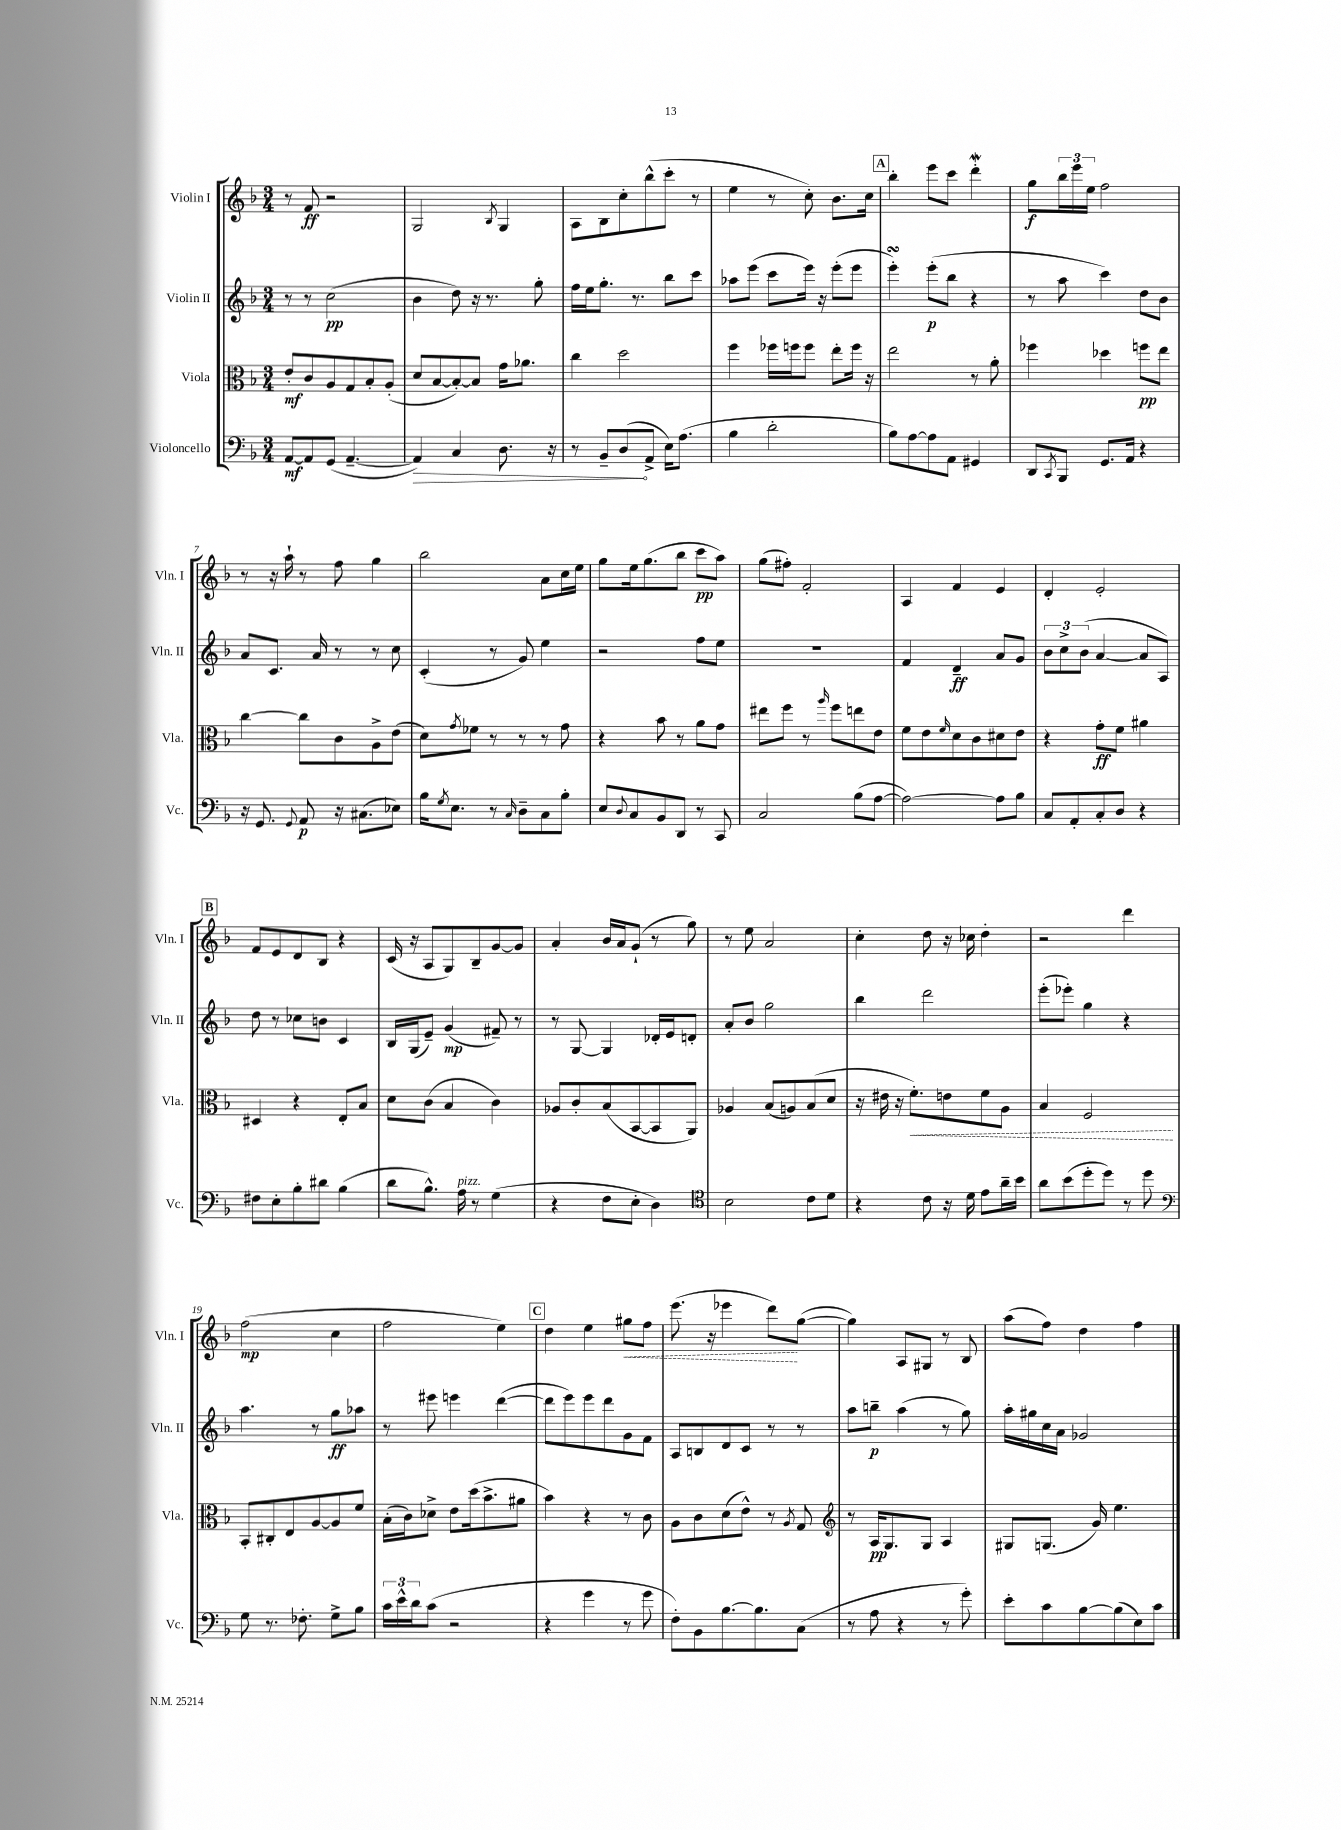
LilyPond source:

<<
\new StaffGroup <<
\new Staff = "s0" \with { instrumentName = "Violin I" shortInstrumentName = "Vln. I" } {
    \clef treble \key f \major \numericTimeSignature \time 3/4
    r8 f'8\ff r2 |
    g2 \acciaccatura { bes8 } g4 |
    a8 bes8 c''8-. bes''8-^( c'''8-. r8 |
    e''4 r8 c''8-.) bes'8. c''16 |
    \mark \markup { \box "A" } bes''4-. e'''8 c'''8 d'''4-.\mordent |
    g''8\f \tuplet 3/2 { bes''16 e'''16 e''16 } f''2 |
    r8 r16 a''16-! r8 f''8 g''4 |
    bes''2 a'8 c''16 e''16 |
    g''8 e''16 g''8.( bes''8 c'''8\pp a''8) |
    g''8( fis''8-.) f'2-. |
    a4 f'4 e'4 |
    d'4-. e'2-. |
    \mark \markup { \box "B" } f'8 e'8 d'8 bes8 r4 |
    c'16( r16 a8 g8) bes8-- g'8~ g'8 |
    a'4-. bes'16 a'16 g'8-!( r8 g''8) |
    r8 e''8 a'2 |
    c''4-. d''8 r16 ces''16 d''4-. |
    r2 d'''4 |
    f''2\mp( c''4 |
    f''2 e''4) |
    \mark \markup { \box "C" } d''4 e''4 \once \override Hairpin.style = #'dashed-line gis''8\< f''8 |
    e'''8.( r16 ees'''4 d'''8\!) g''8~( |
    g''4) a8 gis8 r8 bes8 |
    a''8( f''8) d''4 f''4 \bar "|." |
}
\new Staff = "s1" \with { instrumentName = "Violin II" shortInstrumentName = "Vln. II" } {
    \clef treble \key f \major \numericTimeSignature \time 3/4
    r8 r8 c''2\pp( |
    bes'4 d''8) r16 r8. g''8-. |
    f''16 e''16 g''8.-. r8. bes''8 c'''8 |
    aes''8 e'''8( c'''8 e'''16) r16 e'''8-.( e'''8 |
    \mark \markup { \box "A" } e'''4-.\turn) e'''8-.\p( bes''8 r4 |
    r8 a''8 c'''4) d''8 bes'8 |
    a'8 c'8. a'16 r8 r8 c''8 |
    c'4-.( r8 g'8) e''4 |
    r2 f''8 e''8 |
    R2. |
    f'4 d'4--\ff a'8 g'8 |
    \tuplet 3/2 { bes'8 c''8-> bes'8( } a'4~ a'8 a8) |
    \mark \markup { \box "B" } d''8 r8 ces''8 b'8 c'4 |
    bes16 g16( e'8--) g'4\mp( fis'8--) r8 |
    r8 g8~ g4 des'16-. e'16 d'8-. |
    a'8-. bes'8 g''2 |
    bes''4 d'''2 |
    e'''8-.( ees'''8-.) g''4 r4 |
    a''4. r8 g''8\ff aes''8 |
    r8 eis'''8 e'''4 d'''4~( |
    \mark \markup { \box "C" } d'''8 e'''8) e'''8 d'''8 g'8 f'8 |
    a8 b8 d'8 c'8 r8 r8 |
    a''8 b''8--\p a''4( r8 g''8) |
    a''16-. gis''16 c''16 a'16 ges'2 \bar "|." |
}
\new Staff = "s2" \with { instrumentName = "Viola" shortInstrumentName = "Vla." } {
    \clef alto \key f \major \numericTimeSignature \time 3/4
    e'8-.\mf c'8 a8 g8 bes8-. a8-.( |
    d'8 bes8~ bes8~-.) bes8 g'16 aes'8. |
    c''4 d''2 |
    f''4 fes''16 f''16 f''8 e''8-. f''16 r16 |
    \mark \markup { \box "A" } e''2 r8 a'8-. |
    fes''4 des''4 f''8\pp e''8 |
    c''4~ c''8 c'8 a8-> e'8( |
    d'8) \acciaccatura { g'8 } fes'8 r8 r8 r8 g'8 |
    r4 bes'8 r8 a'8 g'8 |
    eis''8 f''8 r8 \grace { a''16 } f''8 e''8 e'8 |
    f'8 e'8 \grace { f'16 } d'8 c'8 dis'8 e'8 |
    r4 g'8-.\ff f'8 ais'4 |
    \mark \markup { \box "B" } dis4 r4 e8-. bes8 |
    d'8 c'8( bes4 c'4) |
    aes8 c'8-. bes8( bes,8~ bes,8 a,8) |
    aes4 bes8( a8) bes8( d'8 |
    r16 eis'16 r16 \once \override Hairpin.style = #'dashed-line f'8.-.\<) e'8 f'8 a8 |
    bes4 f2\! |
    bes,8-. cis8-. e8 a8~ a8 f'8 |
    bes16-.( c'16) des'8-> e'8 d''16( bes'8.-> ais'8 |
    \mark \markup { \box "C" } bes'4) r4 r8 c'8 |
    a8 c'8 d'8( e'8-^) r8 \acciaccatura { a8 } g8 |
    \clef treble r8 a16\pp g8. g8 a4 |
    gis8 g8.( g'16) e''4. \bar "|." |
}
\new Staff = "s3" \with { instrumentName = "Violoncello" shortInstrumentName = "Vc." } {
    \clef bass \key f \major \numericTimeSignature \time 3/4
    a,8~\mf a,8 g,8( a,4.~-- |
    \once \override Hairpin.circled-tip = ##t a,4\>) c4 d8. r16 |
    r8 bes,8-- d8\!( a,8-> e16) a8.( |
    bes4 d'2-. |
    \mark \markup { \box "A" } bes8) a8~ a8 a,8 gis,4 |
    d,8 \acciaccatura { c,8 } bes,,8 g,8. a,16 r4 |
    r16 g,8. \appoggiatura { g,8 } a,8\p r16 cis8.( ees8) |
    bes16 \acciaccatura { g8 } e8. r8 \grace { c16 } d8-- c8 bes8-. |
    e8 \appoggiatura { d8 } c8 bes,8 d,8 r8 c,8 |
    c2 bes8( a8~ |
    a2~) a8 bes8 |
    c8 a,8-. c8-. d8 r4 |
    \mark \markup { \box "B" } fis8 e8-. bes8-. dis'8 bes4( |
    d'8 bes8.-^) a16^\markup { \italic "pizz." } r8 g4( |
    r4 f8 e8-. d4) |
    \clef tenor bes2 c'8 d'8 |
    r4 c'8 r16 d'16 e'8 a'16-- bes'16 |
    a'8 bes'8( d''8-. d''8) r8 d''8 |
    \clef bass g8 r8. fes8.-. g8-> bes8 |
    \tuplet 3/2 { c'16 e'16-^ d'16 } c'8( r2 |
    \mark \markup { \box "C" } r4 g'4 r8 g'8 |
    f8-.) bes,8 bes8.~ bes8. c8( |
    r8 a8 r4 r8 g'8-.) |
    e'8-. c'8 bes8~ bes8( e8) c'8 \bar "|." |
}
>>
>>
